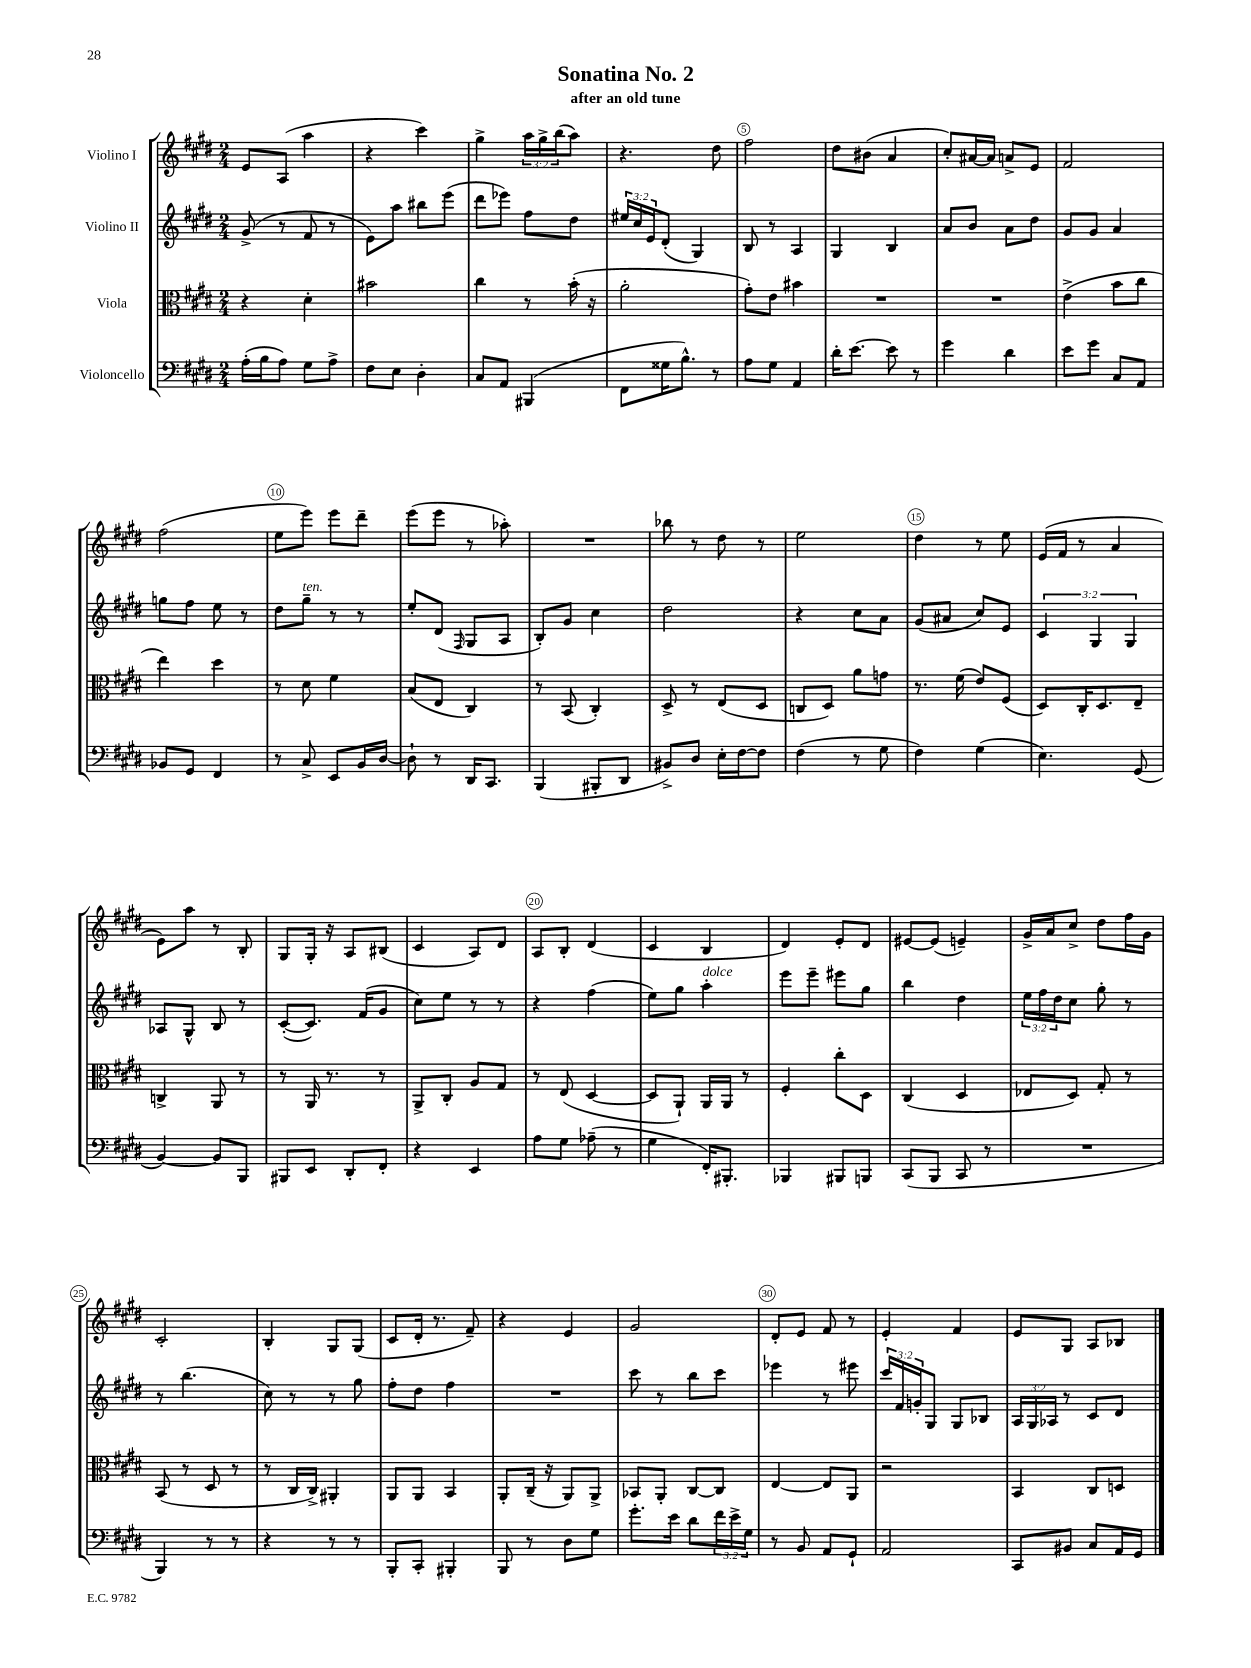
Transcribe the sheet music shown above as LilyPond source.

\header { title = "Sonatina No. 2" subtitle = "after an old tune" }
<<
\new StaffGroup <<
\new Staff = "s0" \with { instrumentName = "Violino I" } {
    \clef treble \key e \major \numericTimeSignature \time 2/4 \override Staff.TupletNumber.text = #tuplet-number::calc-fraction-text
    e'8 a8( a''4 |
    r4 cis'''4) |
    gis''4-> \tuplet 3/2 { a''16 gis''16-> b''16( } a''8) |
    r4. dis''8 |
    fis''2 |
    dis''8 bis'8( a'4 |
    cis''8-.) ais'16~ ais'16 a'8-> e'8 |
    fis'2 |
    fis''2( |
    e''8 e'''8) e'''8 dis'''8-- |
    e'''8( e'''8 r8 aes''8-.) |
    R2 |
    bes''8 r8 dis''8 r8 |
    e''2 |
    dis''4 r8 e''8 |
    e'16( fis'16 r8 a'4 |
    e'8) a''8 r8 b8-. |
    gis8 gis16-. r16 a8 bis8( |
    cis'4 a8) dis'8 |
    a8 b8-. dis'4( |
    cis'4 b4 |
    dis'4) e'8-. dis'8 |
    eis'8~ eis'8( e'4--) |
    gis'16-> a'16 cis''8-> dis''8 fis''16 gis'16 |
    cis'2-. |
    b4-. gis8 gis8( |
    cis'8 dis'16-. r8. fis'8--) |
    r4 e'4 |
    gis'2 |
    dis'8-. e'8 fis'8 r8 |
    e'4-. fis'4 |
    e'8 gis8 a8 bes8 \bar "|." |
}
\new Staff = "s1" \with { instrumentName = "Violino II" } {
    \clef treble \key e \major \numericTimeSignature \time 2/4 \override Staff.TupletNumber.text = #tuplet-number::calc-fraction-text
    gis'8->( r8 fis'8 r8 |
    e'8) a''8 bis''8 e'''8( |
    dis'''8 ees'''8) fis''8 dis''8 |
    \tuplet 3/2 { eis''16 cis''16 e'16 } dis'8-.( gis4) |
    b8 r8 a4 |
    gis4 b4 |
    a'8 b'8 a'8 dis''8 |
    gis'8 gis'8 a'4 |
    g''8 fis''8 e''8 r8 |
    dis''8 gis''8--^\markup { \italic "ten." } r8 r8 |
    e''8-. dis'8( \grace { fis16 } gis8 a8 |
    b8-.) gis'8 cis''4 |
    dis''2 |
    r4 cis''8 a'8 |
    gis'8( ais'8 cis''8) e'8 |
    \tuplet 3/2 { cis'4 gis4 gis4 } |
    aes8 gis8-^ b8 r8 |
    cis'8~-.( cis'8.) fis'16( gis'8 |
    cis''8) e''8 r8 r8 |
    r4 fis''4( |
    e''8) gis''8 a''4-.^\markup { \italic "dolce" } |
    e'''8 e'''8-- eis'''8 gis''8 |
    b''4 dis''4 |
    \tuplet 3/2 { e''16 fis''16 dis''16 } cis''8 gis''8-. r8 |
    r8 b''4.( |
    cis''8) r8 r8 gis''8 |
    fis''8-. dis''8 fis''4 |
    R2 |
    cis'''8 r8 b''8 cis'''8 |
    ees'''4 r8 eis'''8 |
    \tuplet 3/2 { cis'''16 fis'16 g'16-. } gis8 gis8 bes8 |
    \tuplet 3/2 { a16 gis16 aes16 } r8 cis'8 dis'8 \bar "|." |
}
\new Staff = "s2" \with { instrumentName = "Viola" } {
    \clef alto \key e \major \numericTimeSignature \time 2/4
    r4 dis'4-. |
    bis'2 |
    cis''4 r8 b'16-.( r16 |
    a'2-. |
    gis'8-.) e'8 bis'4 |
    R2 |
    R2 |
    e'4->( b'8 cis''8 |
    e''4) dis''4 |
    r8 dis'8 fis'4 |
    b8( e8 cis4) |
    r8 b,8( cis4-.) |
    dis8-> r8 e8( dis8 |
    c8 dis8) a'8 g'8 |
    r8. fis'16( e'8) fis8( |
    dis8) cis16-. dis8. e8-- |
    c4-> a,8 r8 |
    r8 a,16 r8. r8 |
    a,8-> cis8-. a8 gis8 |
    r8 e8( dis4~ |
    dis8 a,8-!) a,16 a,16 r8 |
    fis4-. cis''8-. dis8 |
    cis4( dis4 |
    ees8 dis8) gis8-. r8 |
    b,8( r8 dis8 r8 |
    r8 cis16 cis16->) ais,4-. |
    a,8 a,8 b,4 |
    a,8-. cis16--( r16 a,8) a,8-> |
    bes,8 a,8-. cis8~ cis8 |
    e4~ e8 a,8 |
    r2 |
    b,4 cis8 d8 \bar "|." |
}
\new Staff = "s3" \with { instrumentName = "Violoncello" } {
    \clef bass \key e \major \numericTimeSignature \time 2/4 \override Staff.TupletNumber.text = #tuplet-number::calc-fraction-text
    a16-.( b16 a8) gis8 a8-> |
    fis8 e8 dis4-. |
    cis8 a,8 bis,,4( |
    fis,8 gisis16 b8.-^) r8 |
    a8 gis8 a,4 |
    dis'16-. e'8.~ e'8 r8 |
    gis'4 dis'4 |
    e'8 gis'8 cis8 a,8 |
    bes,8 gis,8 fis,4 |
    r8 cis8-> e,8 b,16 dis16~ |
    dis8-! r8 dis,16 cis,8. |
    b,,4( bis,,8-. dis,8 |
    bis,8->) dis8 e16-. fis16~ fis8 |
    fis4( r8 gis8 |
    fis4) gis4( |
    e4.) gis,8( |
    b,4~) b,8 b,,8 |
    bis,,8 e,8 dis,8-. fis,8-. |
    r4 e,4 |
    a8 gis8 aes8--( r8 |
    gis4 fis,16-.) bis,,8.-. |
    bes,,4 bis,,8 b,,8 |
    cis,8( b,,8 cis,8 r8 |
    R2 |
    b,,4) r8 r8 |
    r4 r8 r8 |
    b,,8-. cis,8-. bis,,4-. |
    b,,8 r8 dis8 gis8 |
    gis'8.-. e'16 dis'8 \tuplet 3/2 { fis'16 e'16-> gis16 } |
    r8 b,8 a,8 gis,8-! |
    a,2 |
    cis,8 bis,8 cis8 a,16 gis,16 \bar "|." |
}
>>
>>
\layout { \context { \Score \override BarNumber.break-visibility = ##(#f #t #t) barNumberVisibility = #(every-nth-bar-number-visible 5) \override BarNumber.stencil = #(make-stencil-circler 0.1 0.3 ly:text-interface::print) } }
